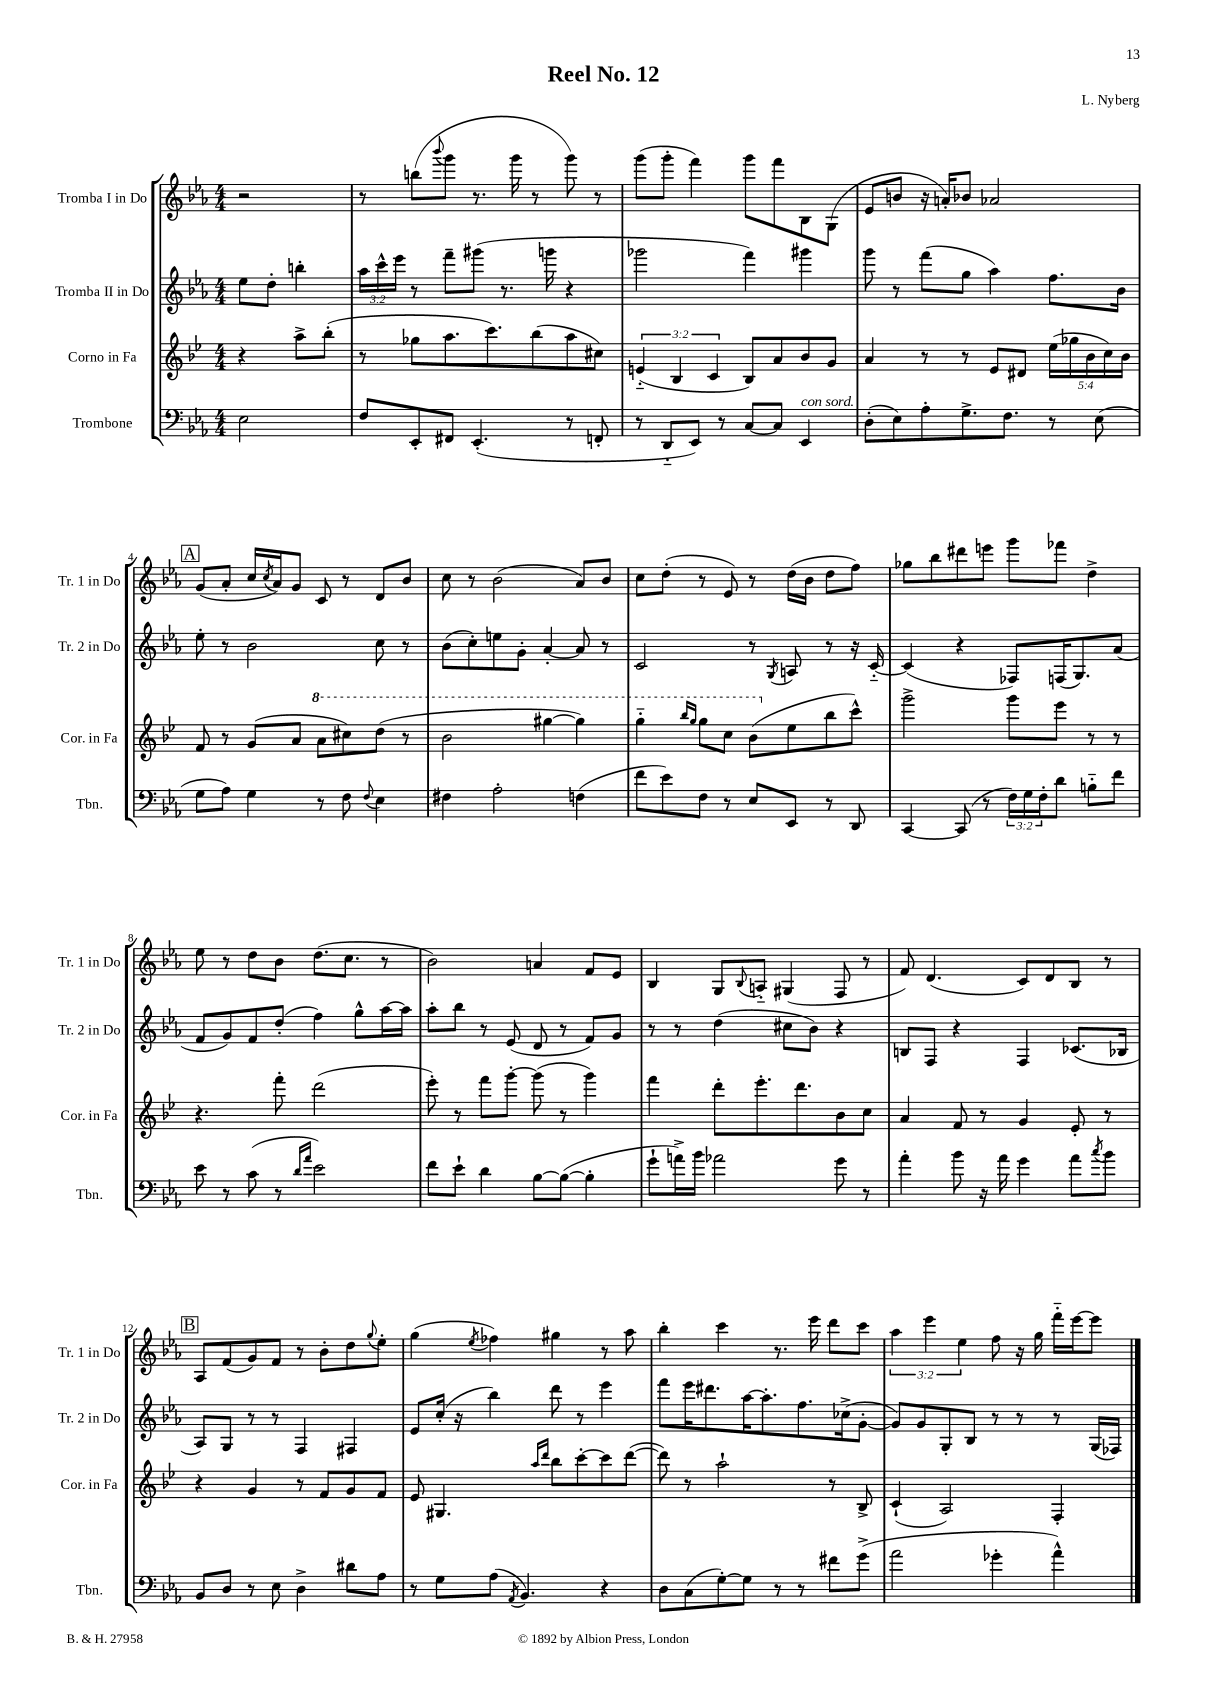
\header { title = "Reel No. 12" composer = "L. Nyberg" }
<<
\new StaffGroup <<
\new Staff = "s0" \with { instrumentName = "Tromba I in Do" shortInstrumentName = "Tr. 1 in Do" } {
    \clef treble \key ees \major \numericTimeSignature \time 4/4 \override Staff.TupletNumber.text = #tuplet-number::calc-fraction-text \partial 2
    r2 |
    r8 b''8( \appoggiatura { bes'''8 } g'''8 r8. g'''16 r8 g'''8) r8 |
    g'''8( g'''8-. f'''4) g'''8 f'''8 bes8 g8( |
    ees'8 b'8 r16 a'16-.) bes'8 aes'2 |
    \mark \markup { \box "A" } g'8( aes'8-. c''16 \acciaccatura { c''8 } aes'16) g'8 c'8 r8 d'8 bes'8 |
    c''8 r8 bes'2( aes'8) bes'8 |
    c''8 d''8-.( r8 ees'8) r8 d''16( bes'16 d''8 f''8) |
    ges''8 bes''8 dis'''8 e'''8 g'''8 fes'''8 d''4-> |
    ees''8 r8 d''8 bes'8 d''8.( c''8. r8 |
    bes'2) a'4 f'8 ees'8 |
    bes4 g8 \appoggiatura { bes8 } a8-_ gis4( f8 r8 |
    f'8) d'4.( c'8) d'8 bes8 r8 |
    \mark \markup { \box "B" } aes8 f'8( g'8) f'8 r8 bes'8-. d''8 \appoggiatura { g''8 } ees''8-. |
    g''4( \acciaccatura { ees''8 } fes''4) gis''4 r8 aes''8 |
    bes''4-. c'''4 r8. ees'''16 d'''8 c'''8 |
    \tuplet 3/2 { aes''4 ees'''4 ees''4 } f''8 r16 g''16 f'''16-_ ees'''16~ ees'''8 \bar "|." |
}
\new Staff = "s1" \with { instrumentName = "Tromba II in Do" shortInstrumentName = "Tr. 2 in Do" } {
    \clef treble \key ees \major \numericTimeSignature \time 4/4 \override Staff.TupletNumber.text = #tuplet-number::calc-fraction-text \partial 2
    ees''8 d''8-. b''4-. |
    \tuplet 3/2 { aes''16 c'''16-^ ees'''16 } r8 f'''8-- gis'''8( r8. g'''16 r4 |
    ges'''2 f'''4) gis'''4 |
    g'''8 r8 f'''8( g''8 aes''4) f''8. bes'16 |
    \mark \markup { \box "A" } ees''8-. r8 bes'2 c''8 r8 |
    bes'8( c''8-.) e''8 g'8-. aes'4~-. aes'8 r8 |
    c'2 r8 \acciaccatura { g8 } a8 r8 r16 c'16~-_ |
    c'4( r4 fes8) f16( g8.) aes'8( |
    f'8 g'8) f'8 d''8-.( f''4) g''8-^ aes''16~ aes''16 |
    aes''8-. bes''8 r8 ees'8( d'8 r8 f'8) g'8 |
    r8 r8 d''4( cis''8 bes'8) r4 |
    b8 f8 r4 f4 ces'8.( bes16 |
    \mark \markup { \box "B" } aes8) g8 r8 r8 f4 fis4 |
    ees'8 c''16-.( r16 bes''4) d'''8 r8 ees'''4 |
    f'''8 ees'''16 dis'''8. aes''16~ aes''8.-. f''8. ces''16->( g'8~-. |
    g'8) g'8 g8-. bes8 r8 r8 r8 g16( fes16) \bar "|." |
}
\new Staff = "s2" \with { instrumentName = "Corno in Fa" shortInstrumentName = "Cor. in Fa" } {
    \clef treble \key bes \major \numericTimeSignature \time 4/4 \override Staff.TupletNumber.text = #tuplet-number::calc-fraction-text \partial 2
    r4 a''8-> bes''8-.( |
    r8 ges''8 a''8. c'''8.) bes''8( a''8 cis''8) |
    \tuplet 3/2 { e'4-_( bes4 c'4 } bes8) a'8 bes'8 g'8 |
    a'4 r8 r8 ees'8 dis'8 \tuplet 5/4 { ees''16( ges''16 bes'16 c''16) bes'16 } |
    \mark \markup { \box "A" } f'8 r8 g'8( a'8 \ottava #1 a''8 cis'''8) d'''8( r8 |
    bes''2 gis'''4~ gis'''4) |
    g'''4-_ \grace { bes'''16 g'''16 } g'''8 c'''8 bes''8( \ottava #0 ees''8 bes''8 c'''8-^) |
    g'''2-> g'''8 ees'''8 r8 r8 |
    r4. f'''8-. d'''2( |
    ees'''8-.) r8 f'''8 g'''8~-. g'''8( r8 g'''4) |
    f'''4 d'''8-. ees'''8.-. d'''8. bes'8 c''8 |
    a'4 f'8 r8 g'4 ees'8-. r8 |
    \mark \markup { \box "B" } r4 g'4 r8 f'8 g'8 f'8 |
    ees'8 gis4. \grace { a''16 d'''16 } bes''8 c'''8~-. c'''8 d'''8~( |
    d'''8) r8 a''2-! r8 bes8-> |
    c'4-!( a2) f4-. \bar "|." |
}
\new Staff = "s3" \with { instrumentName = "Trombone" shortInstrumentName = "Tbn." } {
    \clef bass \key ees \major \numericTimeSignature \time 4/4 \override Staff.TupletNumber.text = #tuplet-number::calc-fraction-text \partial 2
    ees2 |
    f8 ees,8-. fis,8 ees,4.-.( r8 f,8-. |
    r8 d,8-_ ees,8) r8 c8~ c8 ees,4^\markup { \italic "con sord." } |
    d8-.( ees8) aes8-. g8.-> f8. r8 ees8( |
    \mark \markup { \box "A" } g8 aes8) g4 r8 f8 \appoggiatura { f8 } ees4 |
    fis4 aes2-. f4( |
    f'8 ees'8) f8 r8 ees8 ees,8 r8 d,8 |
    c,4~ c,8( r8 \tuplet 3/2 { f16) g16 f16-. } d'8 b8-_ f'8 |
    ees'8 r8 c'8( r8 \grace { d'16 aes'16 } ees'2) |
    f'8 ees'8-! d'4 bes8~ bes8~( bes4-. |
    g'8-! a'16->) bes'16 aes'2 g'8 r8 |
    aes'4-. bes'8 r16 aes'16 g'4 aes'8 \acciaccatura { c''8 } bes'8 |
    \mark \markup { \box "B" } bes,8 d8 r8 ees8 d4-> dis'8 aes8 |
    r8 g8 aes8( \acciaccatura { aes,8 } bes,4.) r4 |
    d8 c8( g8~-.) g8 r8 r8 fis'8 g'8->( |
    aes'2 ges'4-. aes'4-^) \bar "|." |
}
>>
>>
